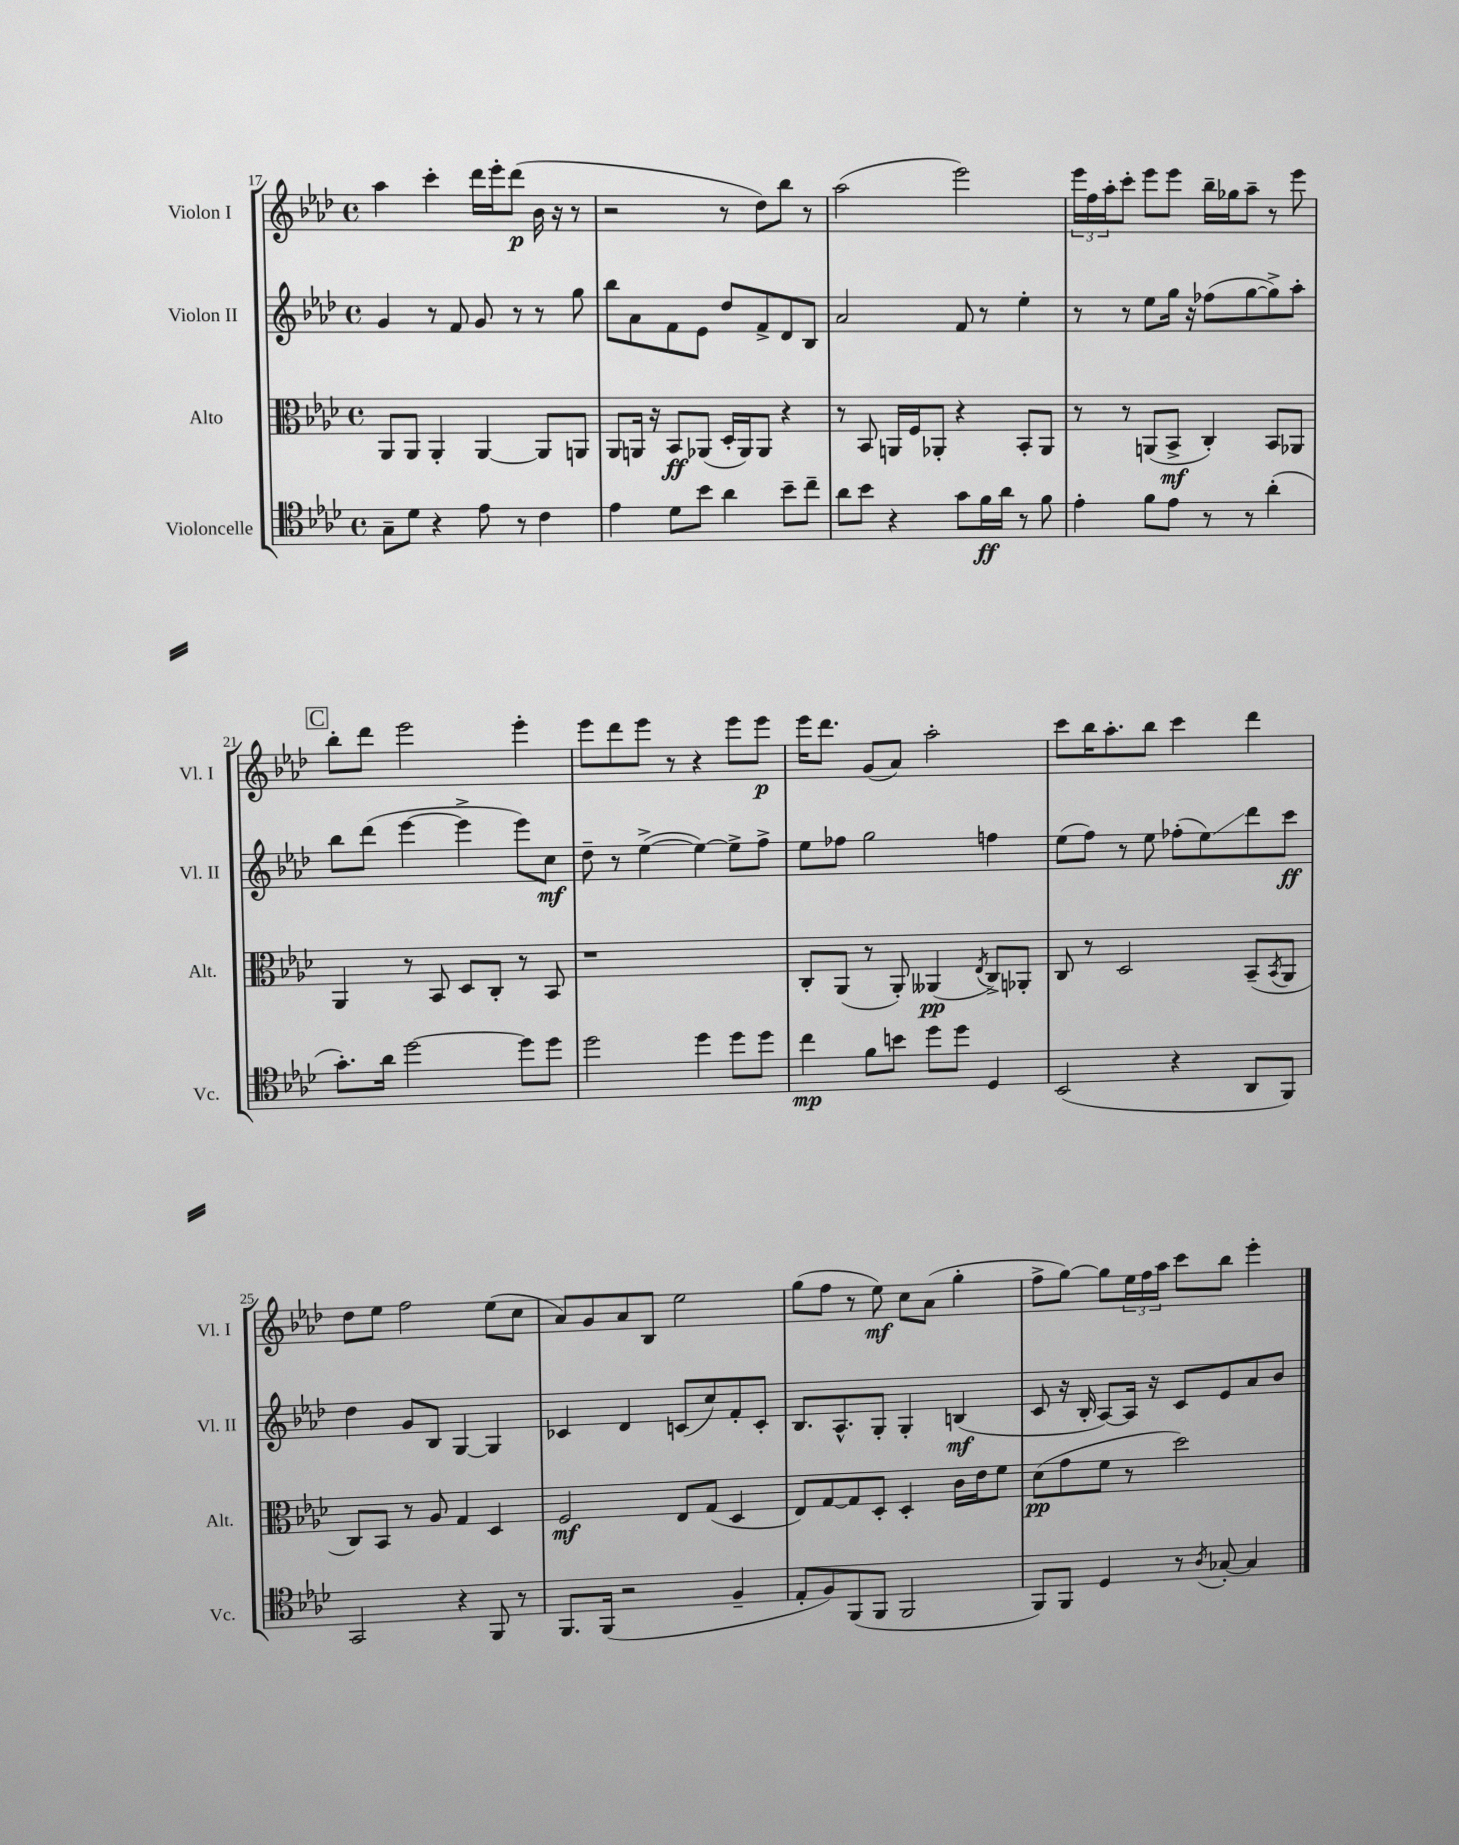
<<
\new StaffGroup <<
\new Staff = "s0" \with { instrumentName = "Violon I" shortInstrumentName = "Vl. I" } {
    \clef treble \key aes \major \defaultTimeSignature \time 4/4
    aes''4 c'''4-. des'''16 ees'''16-. des'''8\p( bes'16 r16 r8 |
    r2 r8 des''8) bes''8 r8 |
    aes''2( ees'''2) |
    \tuplet 3/2 { ees'''16 f''16 aes''16-. } c'''8-. ees'''8 ees'''8 bes''16-- ges''16 aes''8-- r8 ees'''8 |
    \mark \markup { \box "C" } bes''8-. des'''8 ees'''2 ees'''4-. |
    ees'''8 des'''8 ees'''8 r8 r4 ees'''8 ees'''8\p |
    ees'''16 des'''8. g'8( aes'8) aes''2-. |
    c'''8 bes''16 aes''8.-. bes''8 c'''4 des'''4 |
    des''8 ees''8 f''2 ees''8( c''8 |
    aes'8) g'8 aes'8 bes8 ees''2 |
    g''8( f''8 r8 ees''8\mf) c''8 aes'8( g''4-. |
    f''8-> g''8~) g''8 \tuplet 3/2 { ees''16 f''16 aes''16 } c'''8 bes''8 ees'''4-. \bar "|." |
}
\new Staff = "s1" \with { instrumentName = "Violon II" shortInstrumentName = "Vl. II" } {
    \clef treble \key aes \major \defaultTimeSignature \time 4/4
    g'4 r8 f'8 g'8 r8 r8 g''8 |
    bes''8 aes'8 f'8 ees'8 des''8 f'8-> des'8 bes8 |
    aes'2 f'8 r8 ees''4-. |
    r8 r8 ees''8 g''16 r16 fes''8( g''8~ g''8->) aes''8-. |
    \mark \markup { \box "C" } bes''8 des'''8( ees'''4~ ees'''4-> ees'''8) c''8\mf |
    des''8-- r8 ees''4~->( ees''4~) ees''8-> f''8-> |
    ees''8 fes''8 g''2 f''4 |
    ees''8( f''8) r8 ees''8 fes''8-.( ees''8\glissando) des'''8 c'''8\ff |
    des''4 g'8 bes8 g4~ g4 |
    ces'4 des'4 c'8( c''8) f'8-. c'8-. |
    bes8. aes8.-^ g8-. g4-. b4\mf( |
    c'8 r16 bes16-. aes8~) aes16 r16 c'8 ees'8 aes'8 bes'8 \bar "|." |
}
\new Staff = "s2" \with { instrumentName = "Alto" shortInstrumentName = "Alt." } {
    \clef alto \key aes \major \defaultTimeSignature \time 4/4
    aes,8 aes,8 aes,4-. aes,4~ aes,8 a,8 |
    aes,8 a,16 r16 bes,8\ff aes,8( des16-. aes,16) aes,8 r4 |
    r8 bes,8 a,16 f16 aes,8-. r4 bes,8-. aes,8 |
    r8 r8 a,8( bes,8->\mf c4-.) bes,8 aes,8 |
    \mark \markup { \box "C" } aes,4 r8 bes,8 des8 c8-. r8 bes,8 |
    r1 |
    c8-. aes,8( r8 aes,8-.) aeses,4\pp( \acciaccatura { ees8 } c8->) aes,8-. |
    c8 r8 des2 bes,8--( \acciaccatura { bes,8 } aes,8 |
    c8) bes,8 r8 aes8 g4 des4 |
    f2\mf ees8 g8( des4 |
    ees8) g8~ g8 des8-. des4-. c'16 ees'16 f'8 |
    des'8\pp( g'8 f'8 r8 des''2) \bar "|." |
}
\new Staff = "s3" \with { instrumentName = "Violoncelle" shortInstrumentName = "Vc." } {
    \clef tenor \key aes \major \defaultTimeSignature \time 4/4
    g8-- des'8 r4 ees'8 r8 c'4 |
    ees'4 des'8 bes'8 aes'4 bes'8-- c''8-- |
    aes'8 bes'8 r4 g'8 f'16\ff aes'16 r8 f'8 |
    ees'4-. f'8 ees'8 r8 r8 aes'4-.( |
    \mark \markup { \box "C" } g'8.-.) aes'16 des''2~ des''8 des''8 |
    des''2 des''4 des''8 des''8 |
    c''4\mp f'8 b'8 des''8 des''8 des4 |
    bes,2( r4 aes,8 f,8) |
    g,2 r4 f,8 r8 |
    f,8. f,16( r2 f4-- |
    ees8-. f8) f,8( f,8 f,2 |
    f,8) f,8 des4 r8 \acciaccatura { aes8 } ges8~-. ges4 \bar "|." |
}
>>
>>
\layout { \context { \Score currentBarNumber = #17 } }
